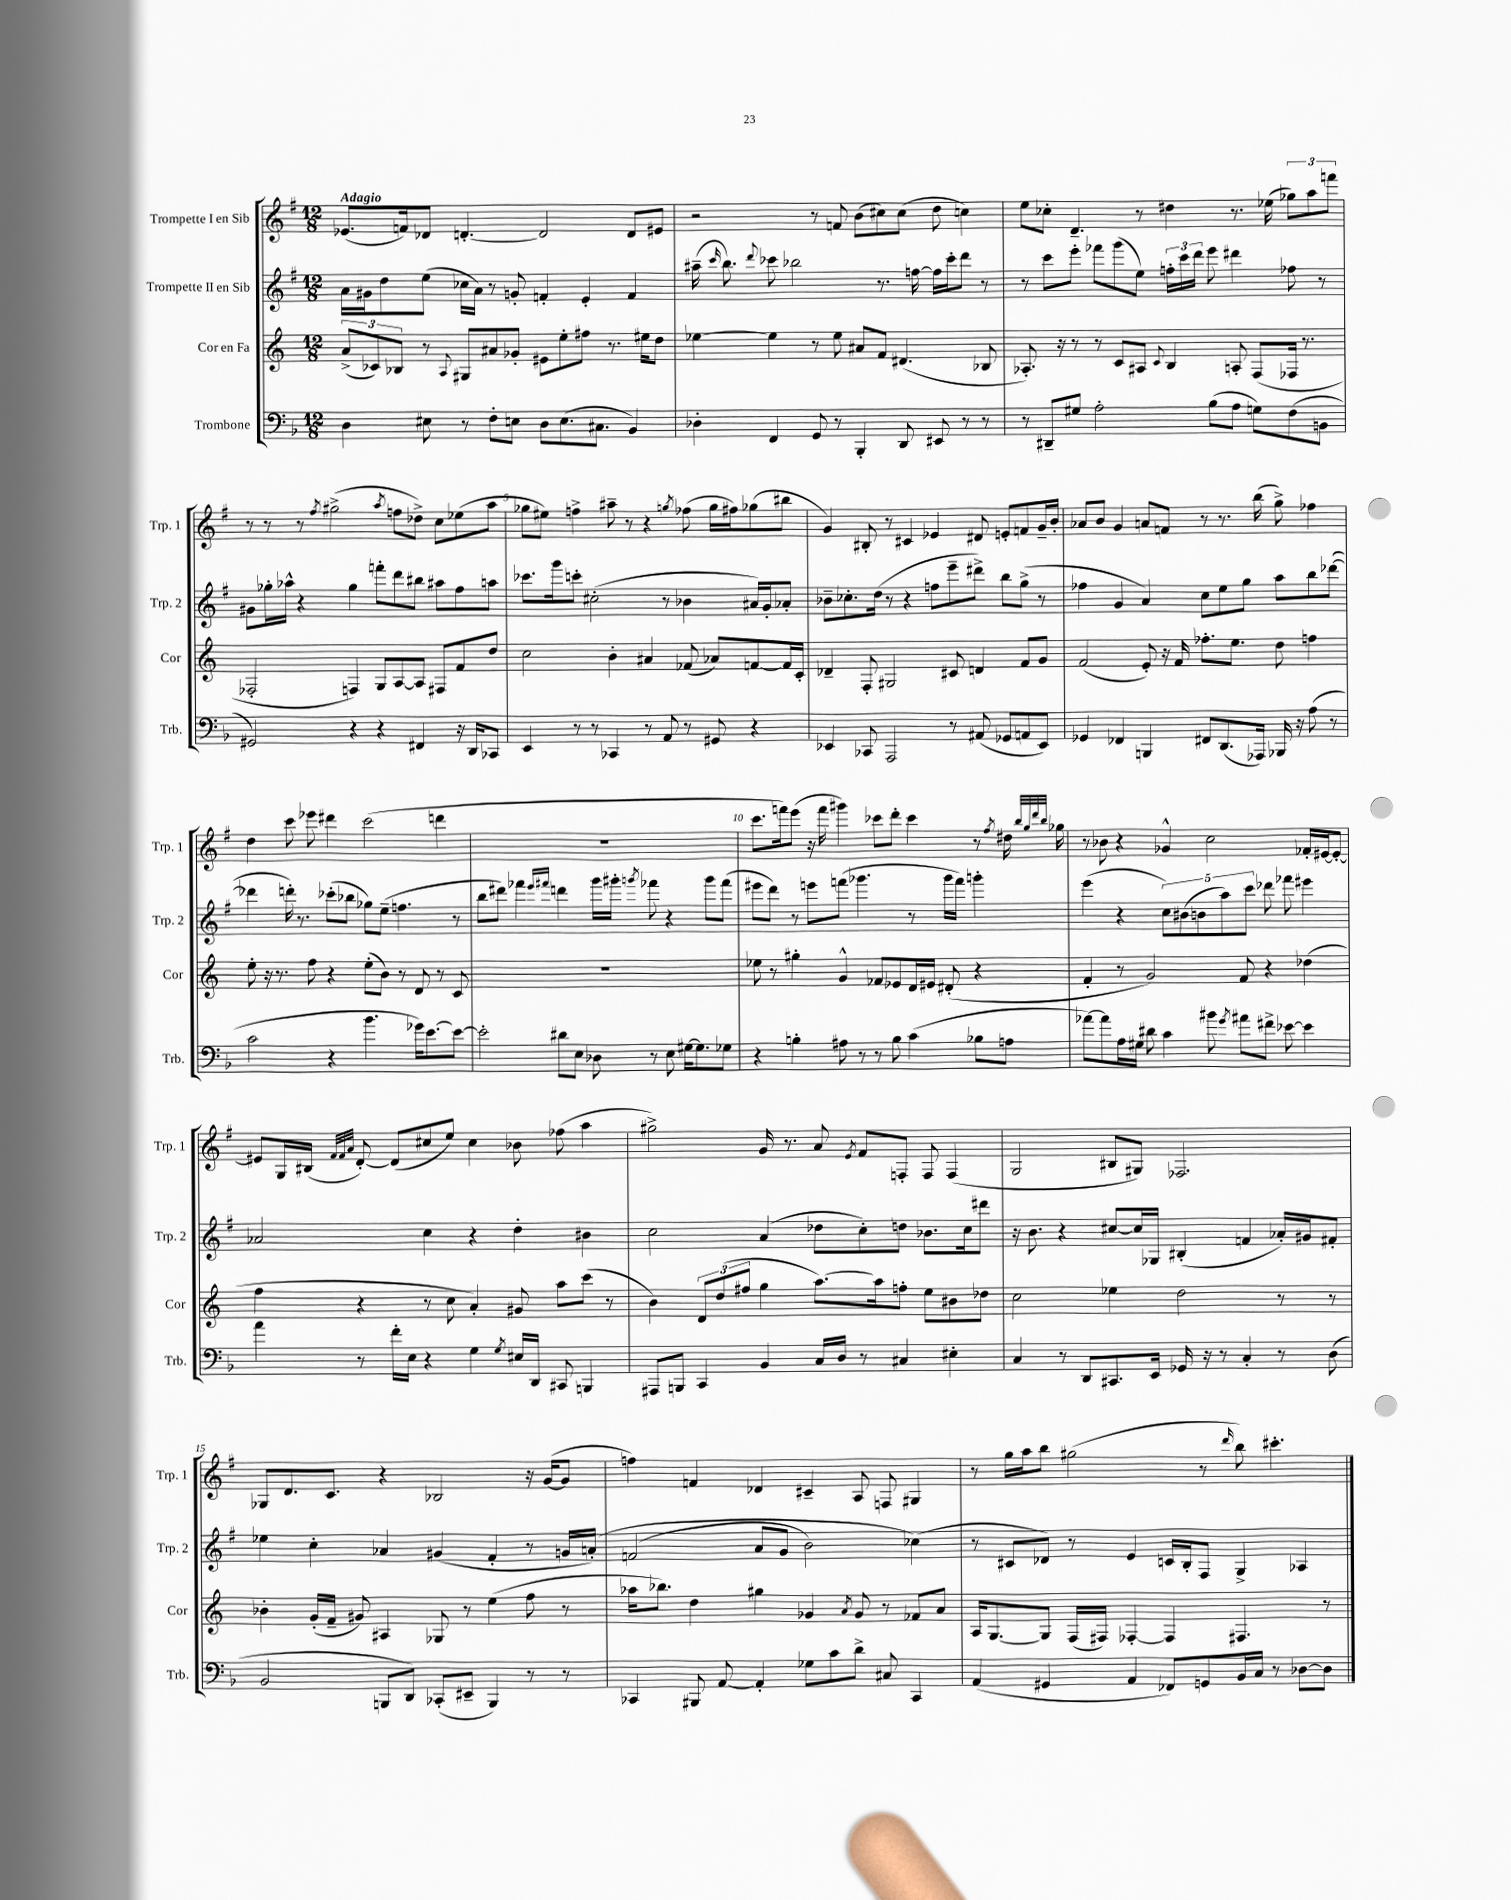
<<
\new StaffGroup <<
\new Staff = "s0" \with { instrumentName = "Trompette I en Sib" shortInstrumentName = "Trp. 1" } {
    \clef treble \key g \major \numericTimeSignature \time 12/8 \tempo "Adagio"
    \autoBeamOff ees'8.[( f'16) des'8] d'4.~-. d'2 d'8[ eis'8] |
    r2 r8 f'8 b'8[( cis''8) cis''8]( d''8 c''4) |
    e''8[ ces''8]-. d'4.-- r8 dis''4 r8. ees''16( \tuplet 3/2 { ges''8[) a''8 f'''8] } |
    r8 r8 r8 \acciaccatura { fis''8 } gis''2->( \acciaccatura { a''8 } f''8[ des''8]->) c''8[ ees''8( a''8] |
    ges''8[ eis''8]) f''4-> ais''8-- r8 r4 \acciaccatura { g''8 } fes''8( g''16[ fis''16) ges''8( bis''8] |
    g'4) bis8-. r8 cis'4 ees'4 dis'8 e'8[-. f'8 g'16-- b'16]-. |
    aes'8[ b'8] g'4 a'8[ f'8] r8 r8. b''16( g''8->) fes''4 |
    d''4 c'''8 ees'''8 dis'''4 c'''2( d'''4 |
    R1. |
    c'''8.[ f'''16) e'''8]( r16 f'''16 gis'''4) ces'''8[ d'''8]-. ces'''4 r8 \acciaccatura { fis''8 } dis''16 \grace { b''32[ g''32 d'''32 b''32] } ges''16 |
    r8 bes'8 r4 ges'4-^ c''2 fes'16[-. eis'16~ eis'8]~-. |
    eis'8[ g16 bis16]( \grace { fis'32[ fis'32 a'32] } d'8~-.) d'8[( cis''8 e''8]) cis''4 bes'8 fes''8( a''4 |
    gis''2->) g'16 r8. a'8 \acciaccatura { e'8 } fis'8[ f8]-. f8 f4( |
    g2 bis8[ gis8]) fes2. |
    ges8[ d'8. c'8.] r4 bes2 r16 g'16[~( g'8] |
    f''4) f'4 des'4 cis'4-- a8 f8 gis4 |
    r8 g''16[ a''16 b''8] gis''2( r8 \grace { d'''16 } b''8) cis'''4.-. \bar "|." |
}
\new Staff = "s1" \with { instrumentName = "Trompette II en Sib" shortInstrumentName = "Trp. 2" } {
    \clef treble \key g \major \numericTimeSignature \time 12/8
    \autoBeamOff a'16[ gis'16 d''8 e''8]( ces''16[ a'16]) r8 g'8-. f'4-. e'4-. f'4 |
    ais''16--( \grace { c'''16 } b''8.) \appoggiatura { d'''8 } ces'''8 bes''2 r8. f''16~ f''16[ ces'''16-. d'''8] r8 |
    r8 c'''8[ e'''8]-. fes'''8[ g'''8( e''8]) \tuplet 3/2 { f''16[-. c'''16 d'''16] } e'''8 dis'''4 fes''8 r8 |
    gis'8[ ges''16-. aes''16]-^ r4 ges''4 f'''8[-. d'''8 bis''8] ais''8[ fis''8 a''8] |
    ces'''8.[ g'''16 c'''8]-. cis''2-.( r8 bes'4 ais'16[) g'16-. aes'8]-. |
    bes'8[-- ces''8.-. d''16]( r8 r4 f''8[ e'''8-- dis'''8]->) b''8[ g''8]->( r8 |
    fes''4 g'4 a'4) c''8[ e''8 g''8] a''8[ b''8 des'''8]~( |
    des'''4 d'''16-.) r8. ces'''8[-.( bes''8] ges''8[) e''8]--( f''4. r8 |
    b''8[ dis'''8]) fes'''4 \grace { e'''16[ fis'''16] } d'''4 g'''16[ gis'''16]-. \acciaccatura { g'''8 } fes'''8 r4 g'''8[ fes'''8]( |
    eis'''8[ d'''8]) r8 e'''8[ f'''8]( ges'''4. r8 ges'''16[ f'''16]) g'''4-. |
    e'''4( r4 \tuplet 5/4 { c''8[) bis'8( b'8 a''8) c'''8] } des'''8 fes'''8 eis'''4 |
    aes'2 c''4 r4 d''4-. bis'4 |
    c''2 a'4( des''8[ c''8-.) d''8] bes'8.[ c''16 dis'''8] |
    r16 b'8. r4 cis''8[~ cis''16 ges16] bis4-.( f'4 aes'16[-.) gis'16 fis'8]-. |
    ees''4 c''4-. aes'4 gis'4( fis'4-. r8 g'16[ a'16]-.)\( |
    f'2( a'8[ g'8] b'2) ces''4(\) |
    r8 cis'8[ des'8]) r8 e'4 c'16[ b16-. fis8] g4-> aes4 \bar "|." |
}
\new Staff = "s2" \with { instrumentName = "Cor en Fa" shortInstrumentName = "Cor" } {
    \clef treble \key c \major \numericTimeSignature \time 12/8
    \autoBeamOff \tuplet 3/2 { a'8[->( ces'8) bes8] } r8 \appoggiatura { a8 } gis8[ ais'8 ges'8]-. eis'8[ e''8-. fis''8] r8. eis''16[ d''8] |
    ees''4~ ees''4 r8 ees''8 ais'8[ f'8] dis'4.( bes8 |
    aes8.-.) r16 r8 r8 c'8[ ais8] \appoggiatura { c'8 } b4 a8-. f8[( fes16] r8. |
    fes2-. f4) g8[ a8~ a8] fis8[ f'8 d''8] |
    c''2 b'4-. ais'4 fes'8( aes'8[) f'8~ f'16 c'16]-. |
    des'4-- f8-. gis2 cis'8 d'4 f'8[ g'8] |
    f'2( e'8-.) r16 f'16 fes''8.[-. e''8.] d''8 f''4 |
    e''8-. r16 r8. f''8 r4 e''8[-.( b'8]) r8 d'8 r8 c'8 |
    R1. |
    ees''8 r8 gis''4-. g'4-^ fes'8[ ees'8 d'16 eis'16] dis'8-.( r4 |
    f'4-. r8 g'2) f'8 r4 des''4( |
    f''4 r4 r8 c''8 a'4-.) gis'8 a''8[ c'''8]( r8 |
    b'4) \tuplet 3/2 { d'8[ d''8( fis''8] } g''4 a''8.[~) a''16 f''8]-. e''8[ bis'8 des''8] |
    c''2 ees''4 d''2 r8 r8 |
    bes'4-. g'16[-.( f'16]-- gis'8) ais4 ges8 r8 e''4( f''8 r8 |
    aes''16[ bes''8.]) d''4 gis''4 ges'4 \acciaccatura { a'8 } ges'8 r8 fes'8[ a'8] |
    a16[ g8.~ g8] f16[( fis16]) fes4~-. fes4 fis4. r8 \bar "|." |
}
\new Staff = "s3" \with { instrumentName = "Trombone" shortInstrumentName = "Trb." } {
    \clef bass \key f \major \numericTimeSignature \time 12/8
    \autoBeamOff d4 eis8 r8 f8[-. e8] d8[ e8.( cis8.] bes,4) |
    des4-. f,4 g,8 r8 bes,,4-. d,8 eis,8 r8 r8 |
    r8 dis,8[-- gis8] a2-. bes8[( a8] g8[) f8( b,8] |
    gis,2) r4 r4 fis,4 r16 d,16[ ces,8] |
    e,4 r8 r8 ces,4 r8 a,8 r8 gis,8 r4 |
    ees,4 ces,8 a,,2 r8 ais,8( ges,8[ a,8 ees,8]) |
    ges,4 fes,4 b,,4 fis,8[ d,8.( aes,,16]) bes,,16 r16 a8( r8 |
    c'2 r4 bes'4. ges'16[) e'8.~ e'8]~ |
    e'2-. dis'8[ e8] des8 r8 e8 gis16[~ gis8. ges8] |
    r4 b4-. ais8 r8 r8 b8 c'4( bes8[ a8] |
    aes'8[~) aes'8 a16 gis16] dis'8 c'4 bis'8 \acciaccatura { g'8 } ais'8[ fis'8]-> ees'8~ ees'4 |
    a'4 r8 f'16[-. e16] r4 g4 \acciaccatura { g8 } eis16[ d,16] cis,8 b,,4 |
    ais,,8[ b,,8] c,4 bes,4 c16[ d16] r8 cis4 eis4-. |
    c4 r8 d,8[ cis,8. e,16] ges,16 r16 r8 c4-. r8 d8( |
    bes,2 b,,8[ d,8]) ces,8[-.( eis,8]-- b,,4) r8 r8 |
    ces,4 bis,,8 a,8~ a,4-. ges8[ c'8 d'8]-> cis8 ces,4 |
    a,4( gis,4 a,4 fes,8[) g,8 bes,16 c16] r8 des8[~ des8] \bar "|." |
}
>>
>>
\layout { \context { \Score \override BarNumber.break-visibility = ##(#f #t #t) barNumberVisibility = #(every-nth-bar-number-visible 5) } }
